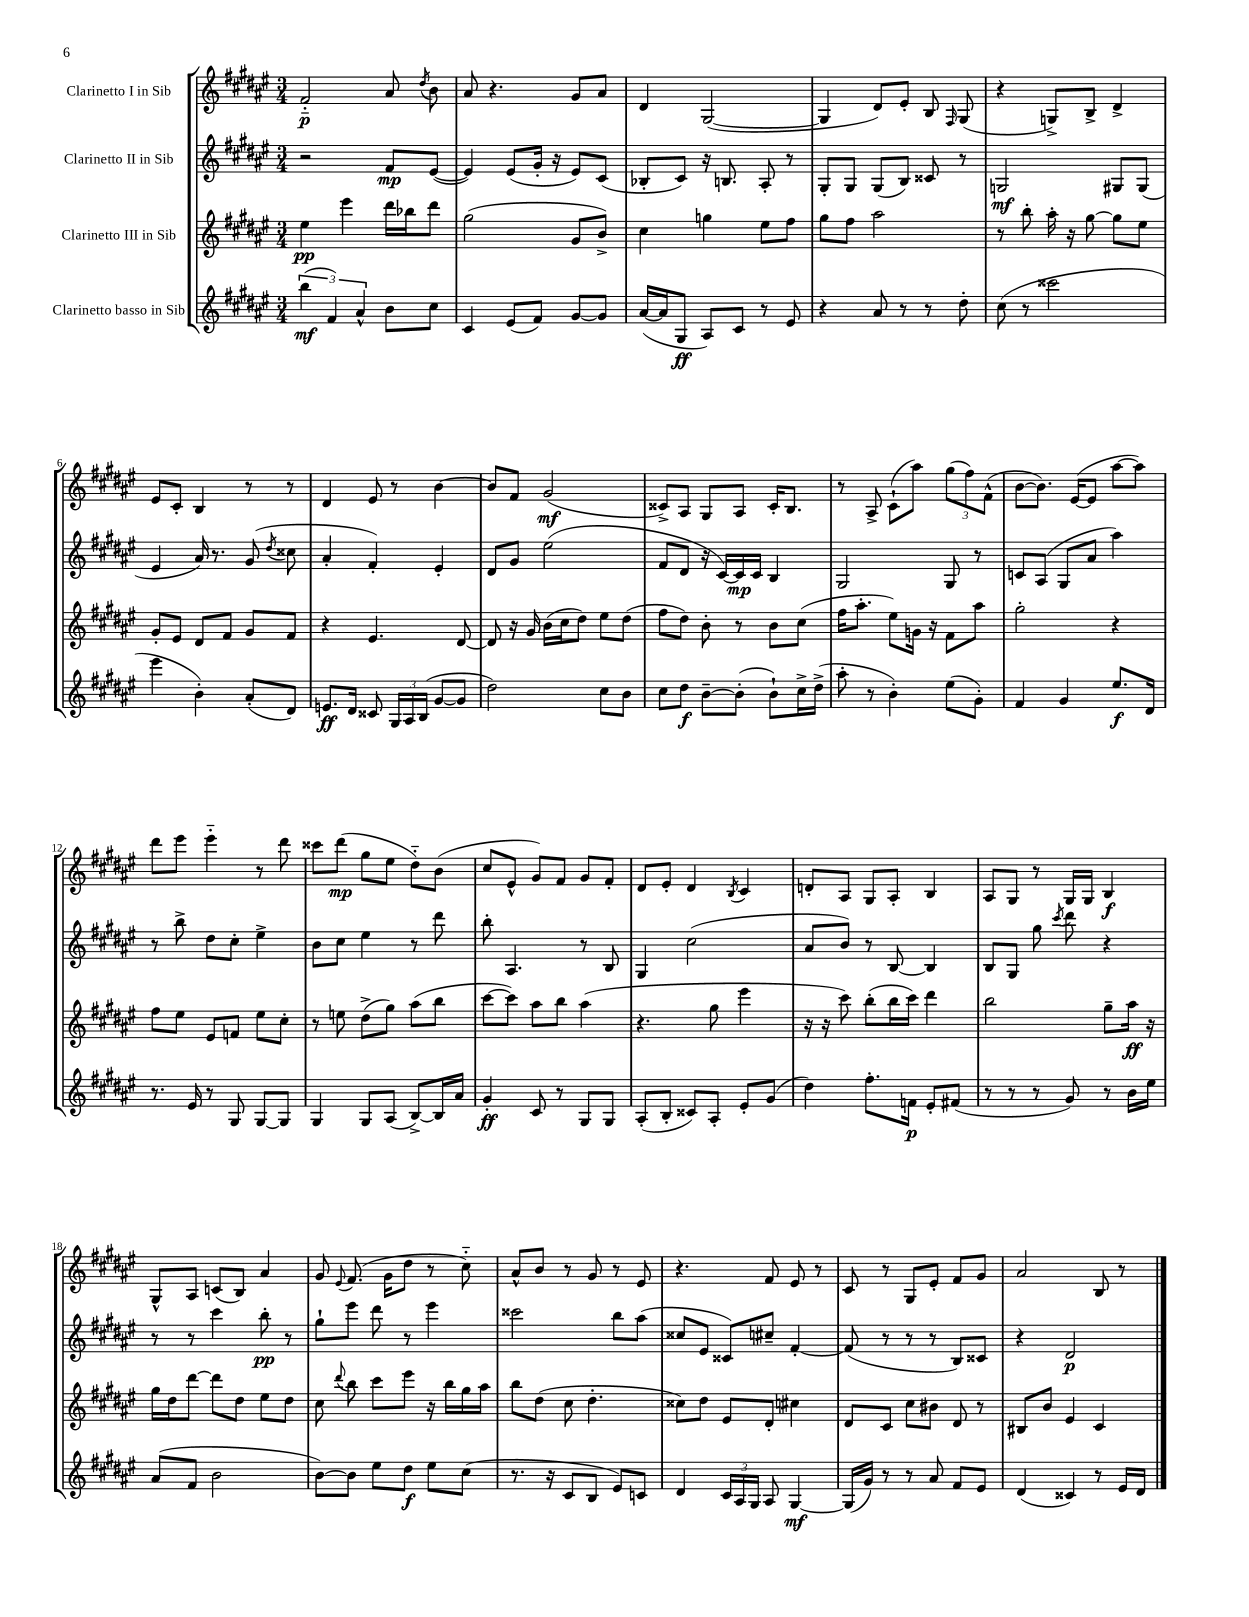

**kern	**kern	**kern	**kern
*staff4	*staff3	*staff2	*staff1
*clefG2	*clefG2	*clefG2	*clefG2
*k[f#c#g#d#a#e#]	*k[f#c#g#d#a#e#]	*k[f#c#g#d#a#e#]	*k[f#c#g#d#a#e#]
*M3/4	*M3/4	*M3/4	*M3/4
(6bb	4ee#	2r	2f#'~
6f#)	.	.	.
.	4eee#	.	.
6a#^^	.	.	.
8b	16ddd#	8f#	8a#
.	16bb-	.	.
.	.	.	8qdd#
8cc#	8ddd#	([8e#	8b
=	=	=	=
4c#	(2gg#	4e#])	8a#
.	.	.	4.r
(8e#	.	(8e#	.
8f#)	.	16g#'	.
.	.	16r	.
[8g#	8g#	8e#)	8g#
8g#]	8b^)	(8c#	8a#
=	=	=	=
([16a#	4cc#	8B-'	4d#
16a#]	.	.	.
8G#	.	8c#)	.
8A#)	4gg	16r	([2G#
.	.	8.B	.
8c#	.	.	.
8r	8ee#	8A#'	.
8e#	8ff#	8r	.
=	=	=	=
4r	8gg#	8G#'	4G#]
.	8ff#	8G#	.
8a#	2aa#	(8G#	8d#)
8r	.	8B)	8e#'
8r	.	8c##	8B
.	.	.	16qqF#
8dd#'	.	8r	(8G#
=	=	=	=
(8cc#	8r	2G	4r
8r	8bb'	.	.
2ccc##	16aa#'	.	8G^)
.	16r	.	.
.	[8gg#	.	8B^
.	8gg#]	8G#	4d#^
.	8ee#	(8G#	.
=	=	=	=
4eee#	8g#'	4e#	8e#
.	8e#	.	8c#'
4b')	8d#	16a#)	4B
.	.	8.r	.
.	8f#	.	.
(8a#'	8g#	(8g#	8r
.	.	8qdd#	.
8d#)	8f#	8cc##	8r
=	=	=	=
8.e	4r	4a#'	4d#
16d#	.	.	.
8c##	4.e#	4f#')	8e#
24G#	.	.	8r
24A#	.	.	.
(24B	.	.	.
[8g#	.	4e#'	[4b
8g#]	[8d#	.	.
=	=	=	=
2dd#)	8d#]	8d#	8b]
.	16r	8g#	8f#
.	16g#	.	.
.	(16b	(2ee#	(2g#
.	16cc#	.	.
.	8dd#)	.	.
8cc#	8ee#	.	.
8b	(8dd#	.	.
=	=	=	=
8cc#	8ff#	8f#	8c##^)
8dd#	8dd#)	8d#	8A#
[8b~	8b'	16r	8G#
.	.	[16c#)	.
(8b']	8r	16c#]	8A#
.	.	16c#	.
8b`)	8b	4B	16c##'
.	.	.	8.B
16cc#^	(8cc#	.	.
(16dd#^	.	.	.
=	=	=	=
8aa#'	16ff#	2G#	8r
.	8.aa#'	.	.
8r	.	.	8A#^
4b')	8ee#)	.	(8c#`
.	16g	.	8aa#)
.	16r	.	.
(8ee#	8f#	8G#	(12gg#
.	.	.	12ff#)
8g#')	8aa#	8r	.
.	.	.	(12f#^^
=	=	=	=
4f#	2gg#'	8c	[8b
.	.	(8A#	8.b])
4g#	.	8G#	.
.	.	.	([16e#
.	.	8a#	8e#]
8.ee#	4r	4aa#)	[8aa#
.	.	.	8aa#])
16d#	.	.	.
=	=	=	=
8.r	8ff#	8r	8ddd#
.	8ee#	8bb^	8eee#
16e#	.	.	.
8r	8e#	8dd#	4eee#'~
8G#	8f	8cc#'	.
[8G#	8ee#	4ee#^	8r
8G#]	8cc#'	.	8ddd#
=	=	=	=
4G#	8r	8b	8ccc##
.	8ee	8cc#	(8ddd#
8G#	(8dd#^	4ee#	8gg#
(8A#	8gg#)	.	8ee#
[8B^)	(8aa#	8r	8dd#'~)
16B]	8bb	8ddd#	(8b
16a#	.	.	.
=	=	=	=
4g#'	[8ccc#	8bb'	8cc#
.	8ccc#])	4.A#	8e#^^
8c#	8aa#	.	8g#)
8r	8bb	.	8f#
8G#	(4aa#	8r	8g#
8G#	.	8B	8f#'
=	=	=	=
(8A#'	4.r	4G#	8d#
8B'	.	.	8e#'
8c##)	.	(2cc#	4d#
8A#'	8gg#	.	.
.	.	.	8qB
8e#'	4eee#	.	4c#
(8g#	.	.	.
=	=	=	=
4dd#)	16r	8a#	8d'
.	16r	.	.
.	8ccc#)	8b)	8A#
8.ff#'	(8bb'	8r	8G#
.	16bb	[8B	8A#'
16f	16ccc#)	.	.
8e#'	4ddd#	4B]	4B
(8f#	.	.	.
=	=	=	=
8r	2bb	8B	8A#
8r	.	8G#	8G#
8r	.	8gg#	8r
.	.	8qccc#	.
8g#)	.	8ddd#	16G#
.	.	.	16G#
8r	8gg#~	4r	4B
16b	16aa#	.	.
16ee#	16r	.	.
=	=	=	=
(8a#	16gg#	8r	8G#^^
.	16dd#	.	.
8f#	[8ddd#	8r	8A#
2b	8ddd#]	4ccc#	(8c
.	8dd#	.	8B)
.	8ee#	8bb'	4a#
.	8dd#	8r	.
=	=	=	=
[8b)	8cc#	8gg#`	8g#
.	8qqddd#	.	8qqe#
8b]	8bb	8eee#	(8.f#
8ee#	8ccc#	8ddd#	.
.	.	.	16g#
8dd#	8eee#	8r	8dd#
8ee#	16r	4eee#	8r
.	16bb	.	.
(8cc#	16gg#	.	8cc#'~)
.	16aa#	.	.
=	=	=	=
8.r	8bb	2ccc##	8a#^^
.	(8dd#	.	8b
16r	.	.	.
8c#	8cc#	.	8r
8B	4.dd#'	.	8g#
8e#)	.	8bb	8r
8c	.	(8aa#	8e#
=	=	=	=
4d#	8cc##)	8cc##	4.r
.	8dd#	8e#	.
24c#	8e#	8c##)	.
24A#	.	.	.
24G#	.	.	.
8A#	8d#'	8cc#~	8f#
[4G#	4cc#	[4f#'	8e#
.	.	.	8r
=	=	=	=
(16G#]	8d#	(8f#]	8c#
16g#)	.	.	.
8r	8c#	8r	8r
8r	8cc#	8r	8G#
8a#	8b#	8r	8e#'
8f#	8d#	8B)	8f#
8e#	8r	8c##	8g#
=	=	=	=
(4d#	8B#	4r	2a#
.	8b	.	.
4c##)	4e#	2d#	.
8r	4c#	.	8B
16e#	.	.	8r
16d#	.	.	.
==	==	==	==
*-	*-	*-	*-
